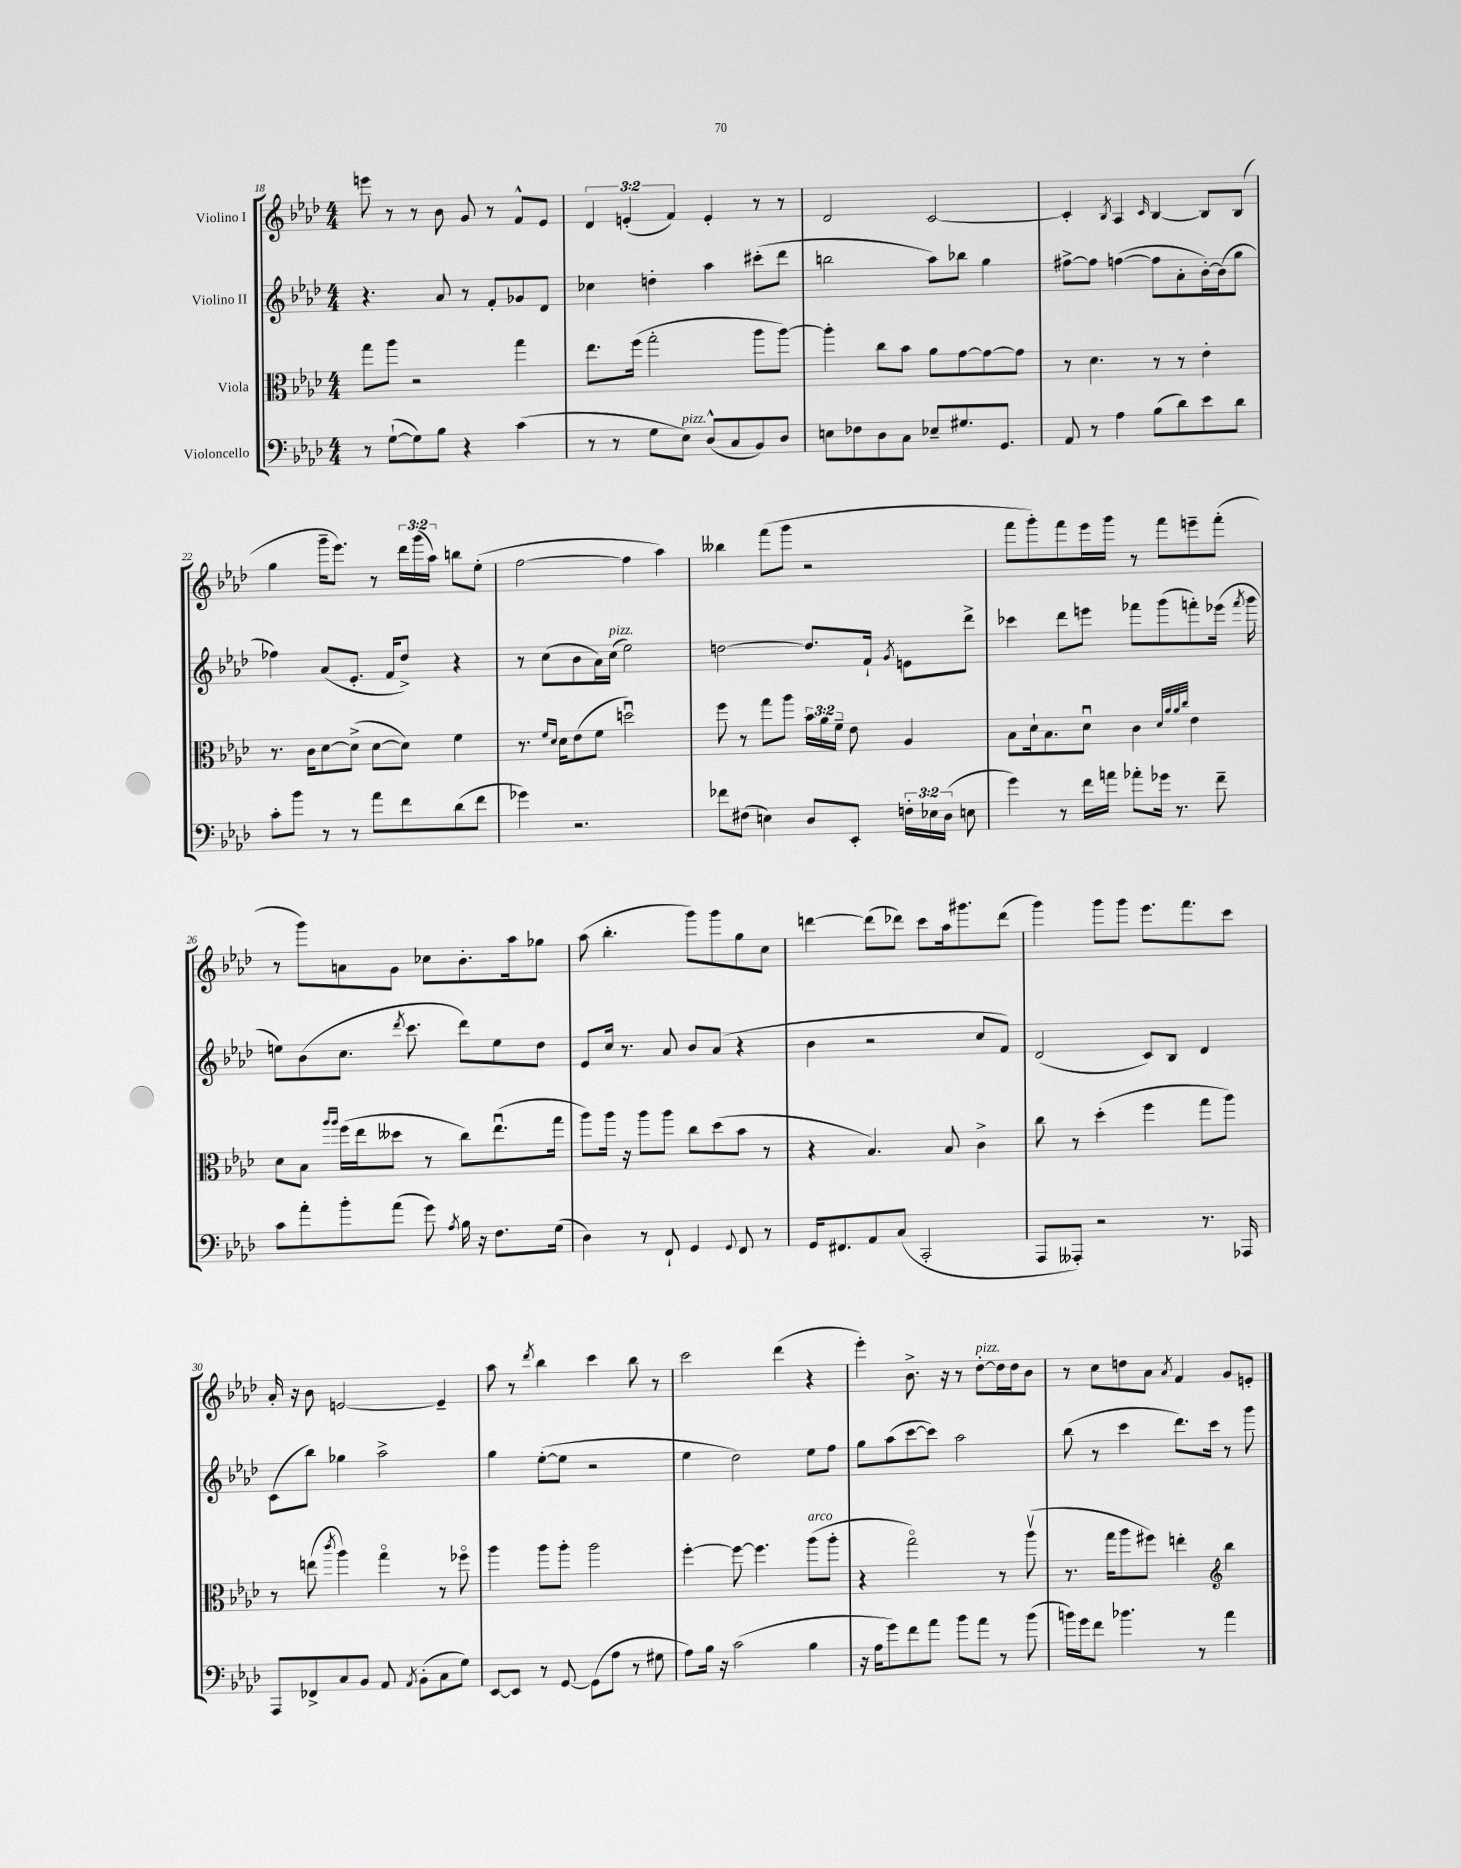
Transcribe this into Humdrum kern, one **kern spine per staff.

**kern	**kern	**kern	**kern
*staff4	*staff3	*staff2	*staff1
*clefF4	*clefC3	*clefG2	*clefG2
*k[b-e-a-d-]	*k[b-e-a-d-]	*k[b-e-a-d-]	*k[b-e-a-d-]
*M4/4	*M4/4	*M4/4	*M4/4
8r	8gg\L	4.r	8eee\
([8G`\L	8aa-\J	.	8r
8G\])	2r	.	8r
8B-\J	.	8a-/	8b-\
4r	.	8r	8g/
.	.	8f'/L	8r
(4c\	4gg\	8g-/	8f^^/L
.	.	8d-/J	8e-/J
=	=	=	=
8r	8.ee-\L	4cc-\	6d-/
8r	.	.	.
.	.	.	(6e'/
.	(16ff\Jk	.	.
8G\L	2gg'\	4dd'\	.
.	.	.	6f/)
8E-\J)	.	.	.
(8D-^^/L	.	4aa-\	4e'/
8C/	.	.	.
8BB-/)	8aa-\L	(8ccc#'\L	8r
8D-/J	[8aa-\J)	8ddd-\J	8r
=	=	=	=
8E\L	4aa-'\]	2bb\	2d-/
8F-\	.	.	.
8D-\	8cc\L	.	.
8C\J	8b-\J	.	.
8E-~/L	8a-\L	8aa-\L)	[2c/
8.G#/	[8g\	8bb-\J	.
.	8g\_	4gg\	.
8.GG/J	.	.	.
.	8g\]J	.	.
=	=	=	=
8AA-/	8r	[8ff#^\L	4c'/]
8r	4.d-\	8ff#\]J	.
.	.	.	8qB-/
4A-\	.	([4ff\	4A-/
.	.	.	16qqc/
(8B-\L	8r	8ff\]L	[4B-/
8d-\)	8r	8a-'\	.
8e-\	4e-'\	[16b-'\L)	8B-/]L
.	.	(16b-\]J	.
8d-\J	.	8gg\J	(8B-/J
=	=	=	=
8c'\L	8.r	4ff-\)	4gg\
8b-\J	.	.	.
.	16c\LK	.	.
8r	[8d-\	(8a-/L	16ggg~\LK
.	.	.	8.eee-\J)
8r	(8d-^\]J	8.e-'/J	.
8a-\L	[8d-\L	.	8r
.	.	16f/LK	.
8f\	8d-\]J)	8dd-^/J)	24ddd-\LL
.	.	.	(24ggg\
.	.	.	24aa-\JJ)
(8d-\	4f\	4r	8bb\L
8f\J	.	.	(8ee-'\J
=	=	=	=
4g-\)	8.r	8r	[2ff\
.	.	(8cc\L	.
.	16qqf/LL	.	.
.	16qqd-/JJ	.	.
.	16d-\LK	.	.
2.r	(8e-\	8b-\	.
.	8f\J	16a-\L)	.
.	.	(16cc\JJ	.
.	2ddu\)	2ee-\)	4ff\]
.	.	.	4aa-\)
=	=	=	=
8f-\L	8ff\	[2dd\	4bb--\
(8F#\J	8r	.	.
4E\)	8gg\L	.	(8fff\L
.	8aa-\J	.	8ggg\J
8D-/L	24b-\LL	8.dd/]L	2r
.	24a-\	.	.
.	24f~\JJ	.	.
8EE-'/J	8e-\	.	.
.	.	16f`/Jk	.
.	.	8qg/	.
24F'\LL	4A-/	8e\L	.
24E-\	.	.	.
(24D-\JJ	.	.	.
8E\	.	8ddd-^\J	.
=	=	=	=
4g\)	8B-\L	4ccc-\	8fff\L
.	16d-`\k	.	8ggg'\)
.	8.B-\	.	.
8r	.	8ddd-\L	8fff\
16f\LL	8d-u\J	8eee\J	16eee-\L
16a\JJ	.	.	16ggg\JJ
8a-'\L	4c\	8fff-\L	8r
16g-\Jk	.	(8ggg\	8fff\L
8.r	.	.	.
.	32qqd-/LLL	.	.
.	32qqa-/	.	.
.	32qqa-/	.	.
.	32qqcc/JJJ	.	.
.	4e-\	8fff'\)	8eee~\
8f~\	.	(16eee-\Jk	(8fff'\J
.	.	8qfff/	.
.	.	16ggg\	.
=	=	=	=
8c\L	8d-\L	8ee\L)	8r
8a-'\	8B-\J	(8b-\	8ggg\L)
.	16qqaa-/LL	.	.
.	16qqaa-/JJ	.	.
8b-'\	(16ff\LL	8.cc\J	8a\
.	16ee-\J	.	.
(8a-\J	8dd--\J	.	8g\J
.	.	8qddd-/	.
.	.	8.ccc\	.
8g\)	8r	.	8cc-\L
8qA-/	.	.	.
16B-\	8cc\L)	8ddd-\L)	8.b-'\
16r	.	.	.
8.F\L	(8.ee-u\	8ee\	.
.	.	.	16aa-\k
.	.	8dd-\J	8gg-\J
(16G\Jk	16gg\Jk	.	.
=	=	=	=
4D-\)	8aa-\L)	8e-/L	(8aa-\
.	16aa-\Jk	16cc/Jk	4.bb-'\
.	16r	8.r	.
8r	8aa-\L	.	.
8FF`/	8aa-\J	8a-/	.
4GG/	8cc\L	8b-/L	8ggg\L)
.	(8dd-\	(8a-/J	8ggg\
8qqGG/	.	.	.
8FF/	8b-\J	4r	8gg\
8r	8r	.	8cc\J
=	=	=	=
16GG/LK	4r	4b-\	[4ddd\
8.FF#/	.	.	.
8AA-/	4.B-/)	2r	(8ddd\]L
(8C/J	.	.	8ddd-\J)
2CC'/	.	.	8ccc\L
.	8B-/	.	16aa-\k
.	.	.	8.ggg#\
.	4c^\	8cc/L	.
.	.	8f/J)	(8ddd-\J
=	=	=	=
8AAA-/L	8cc\	(2d-/	4ggg\)
8AAA--'/J)	8r	.	.
2r	(4dd-'\	.	8ggg\L
.	.	.	8ggg\J
.	4ff\	8c/L)	8.eee-\L
.	.	8B-/J	.
.	.	.	8.fff\
8.r	8gg\L	4d-/	.
.	8aa-\J)	.	8ccc\J
16AAA-/	.	.	.
=	=	=	=
8AAA-/L	8r	(8c\L	16a-'/
.	.	.	16r
8FF-^/	(8ee\	8bb-\J)	8b-\
.	8qccc/	.	.
8C/	4aa-\)	4gg-\	[2e/
8BB-/J	.	.	.
8AA-/	4ggo\	2aa-^\	.
8qAA-/	.	.	.
(8BB-'\L	.	.	.
8C\	8r	.	4e~/]
8G\J)	8ff-o\	.	.
=	=	=	=
[8EE-/L	4aa-\	4gg\	8aa-\
8EE-/]J	.	.	8r
.	.	.	8qddd-/
8r	8aa-\L	([8ee-'\L	4bb-\
[8GG/	8aa-'\J	8ee-\]J	.
(8GG\]L	2aa-\	2r	4ccc\
8A-\J	.	.	.
8r	.	.	8bb-\
8G#\	.	.	8r
=	=	=	=
8A-\L)	[4ff'\	4ee-\	2ccc\
16B-\Jk	.	.	.
16r	.	.	.
(2c\	8ff\_	2dd-\)	.
.	4.ff\]	.	.
.	.	.	(4ddd-\
4B-\	(8aa-\L	8ee-\L	4r
.	8aa-'\J	8ff\J	.
=	=	=	=
16r	4r	8gg\L	4eee-'\)
16A-\LK	.	.	.
8g\)	.	(8aa-\	.
8f\	2ggo\)	[8ccc\	8.b-^\
8a-\J	.	8ccc\]J)	.
.	.	.	16r
8b-\L	.	2aa-\	8r
8a-\J	.	.	[8dd-'\L
8r	8r	.	16dd-\]L
.	.	.	16dd-\J
(8b-\	(8aa-v\	.	8b-\J
=	=	=	=
16b\LL)	8.r	(8bb-\	8r
16g\J	.	.	.
8f\J	.	8r	8cc\L
.	16gg\LK	.	.
4.b-\	8aa-\	4ccc\	8dd\
.	8ff#\J)	.	8a-\J
.	.	.	8qa-/
.	4ee'\	8.ddd-\L)	4f/
8r	.	.	.
.	.	16ccc\Jk	.
*	*clefG2	*	*
4a-\	4bb-\	8r	8g/L
.	.	8ggg\	8e'/J
==	==	==	==
*-	*-	*-	*-
